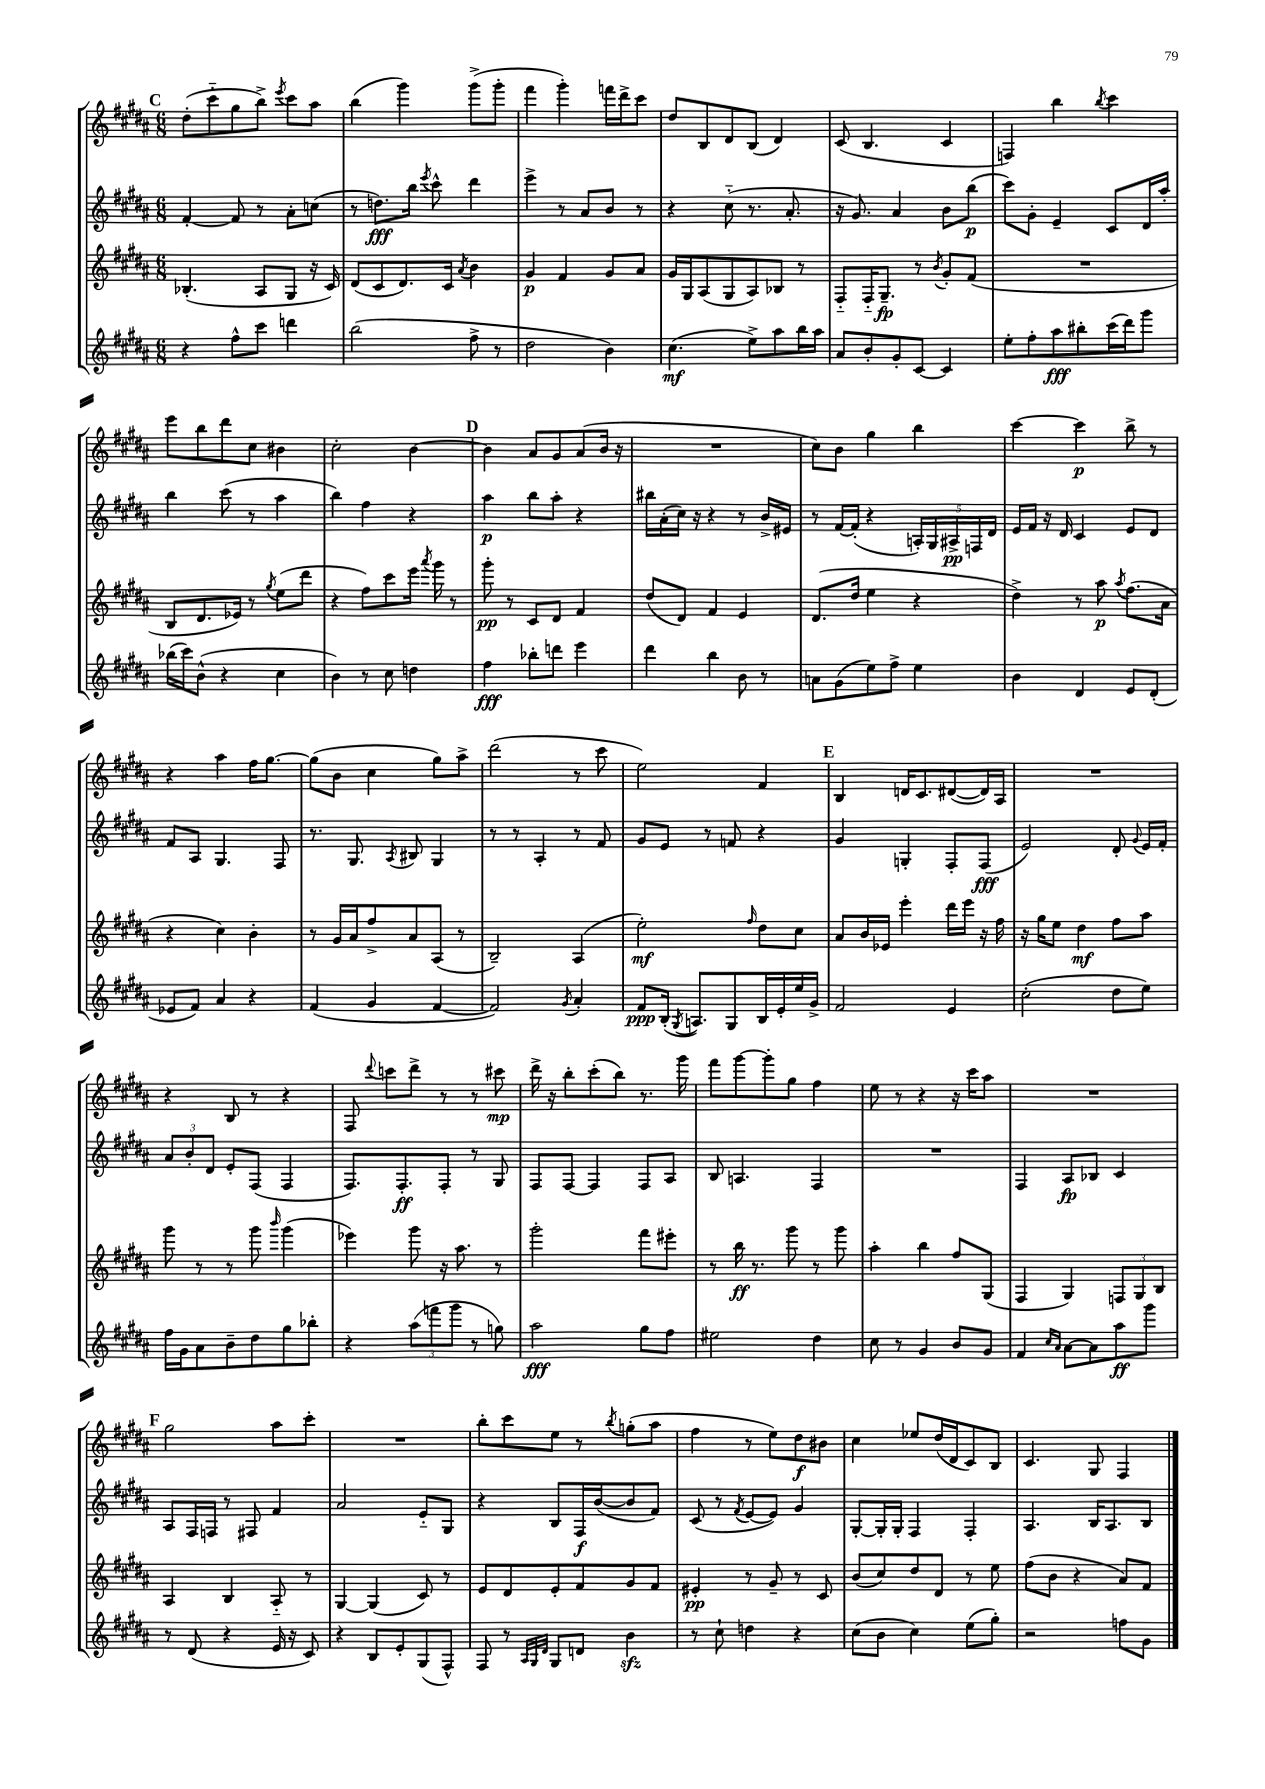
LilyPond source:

<<
\new StaffGroup <<
\new Staff = "s0" {
    \clef treble \key b \major \numericTimeSignature \time 6/8
    \autoBeamOff \mark \markup { \bold "C" } dis''8[-.( cis'''8-_ gis''8 b''8]->) \acciaccatura { e'''8 } cis'''8[ ais''8] |
    b''4( gis'''4) gis'''8[->( gis'''8]-. |
    fis'''4 gis'''4-.) f'''16[ dis'''16-> cis'''8] |
    dis''8[ b8 dis'8 b8]( dis'4) |
    cis'8( b4. cis'4 |
    f4) b''4 \acciaccatura { b''8 } cis'''4 |
    e'''8[ b''8 dis'''8 cis''8] bis'4 |
    cis''2-. b'4~ |
    \mark \markup { \bold "D" } b'4 ais'8[ gis'8 ais'8( b'16] r16 |
    R2. |
    cis''8[) b'8] gis''4 b''4 |
    cis'''4~ cis'''4\p b''8-> r8 |
    r4 ais''4 fis''16[ gis''8.]~ |
    gis''8[( b'8] cis''4 gis''8[) ais''8]-> |
    dis'''2( r8 cis'''8 |
    e''2) fis'4 |
    \mark \markup { \bold "E" } b4 d'16[ cis'8. dis'8~( dis'16) ais16] |
    R2. |
    r4 b8 r8 r4 |
    fis8 \appoggiatura { dis'''8 } c'''8[ dis'''8]-> r8 r8 cis'''8\mp |
    dis'''16-> r16 b''8[-. cis'''8-.( b''8]) r8. gis'''16 |
    fis'''8[ gis'''8~ gis'''8-. gis''8] fis''4 |
    e''8 r8 r4 r16 cis'''16[ ais''8] |
    R2. |
    \mark \markup { \bold "F" } gis''2 ais''8[ cis'''8]-. |
    R2. |
    b''8[-. cis'''8 e''8] r8 \acciaccatura { b''8 } g''8[-.( ais''8] |
    fis''4 r8 e''8[) dis''8\f bis'8] |
    cis''4 ees''8[ dis''16( dis'16 cis'8) b8] |
    cis'4. gis8 fis4 \bar "|." |
}
\new Staff = "s1" {
    \clef treble \key b \major \numericTimeSignature \time 6/8
    \autoBeamOff \mark \markup { \bold "C" } fis'4~-. fis'8 r8 ais'8[-. c''8]( |
    r8 d''8.[\fff) b''16] \acciaccatura { e'''8 } cis'''8-^ dis'''4 |
    e'''4-> r8 ais'8[ b'8] r8 |
    r4 cis''8-_( r8. ais'8.-. |
    r16 gis'8.) ais'4 b'8[ b''8]\p( |
    cis'''8[) gis'8]-. e'4-- cis'8[ dis'16 ais''16]-. |
    b''4 cis'''8( r8 ais''4 |
    b''4) fis''4 r4 |
    \mark \markup { \bold "D" } ais''4\p b''8[ ais''8]-. r4 |
    bis''16[ ais'16-.( cis''16]) r16 r4 r8 b'16[-> eis'16] |
    r8 fis'16[~ fis'16]-.( r4 \tuplet 5/4 { a16[-.) gis16 ais16->\pp f16 dis'16] } |
    e'16[ fis'16] r16 dis'16 cis'4 e'8[ dis'8] |
    fis'8[ ais8] gis4. fis8 |
    r8. gis8. \acciaccatura { ais8 } bis8 gis4 |
    r8 r8 ais4-. r8 fis'8 |
    gis'8[ e'8] r8 f'8 r4 |
    \mark \markup { \bold "E" } gis'4 g4-. fis8[-. fis8]\fff( |
    e'2) dis'8-. \appoggiatura { gis'8 } e'16[ fis'16]-. |
    \tuplet 3/2 { ais'8[ b'8-. dis'8] } e'8[-. fis8]( fis4 |
    fis8.[) fis8.-.\ff fis8]-. r8 gis8 |
    fis8[ fis8]~ fis4 fis8[ ais8] |
    b8 a4. fis4 |
    R2. |
    fis4 ais8[\fp bes8] cis'4 |
    \mark \markup { \bold "F" } ais8[ fis16 f16] r8 fis8 fis'4 |
    ais'2 e'8[-_ gis8] |
    r4 b8[ fis16\f b'16~( b'8 fis'8]) |
    cis'8( r8 \acciaccatura { fis'8 } e'8[~ e'8]) gis'4 |
    gis8[~-. gis16-. gis16]-. fis4 fis4-. |
    ais4. b16[ ais8. b8] \bar "|." |
}
\new Staff = "s2" {
    \clef treble \key b \major \numericTimeSignature \time 6/8
    \autoBeamOff \mark \markup { \bold "C" } bes4.-.( ais8[ gis8] r16 cis'16) |
    dis'8[( cis'8 dis'8.) cis'16] \acciaccatura { ais'8 } b'4 |
    gis'4\p fis'4 gis'8[ ais'8] |
    gis'16[ gis16 ais8( gis8 ais8) bes8] r8 |
    fis8[-_ fis16-_ gis8.]--\fp r8 \acciaccatura { b'8 } gis'8[-. fis'8]( |
    R2. |
    b8[ dis'8. ees'16]) r8 \acciaccatura { gis''8 } e''8[( dis'''8] |
    r4 fis''8[) cis'''8 e'''16] \acciaccatura { ais'''8 } gis'''16 r8 |
    \mark \markup { \bold "D" } gis'''8-.\pp r8 cis'8[ dis'8] fis'4 |
    dis''8[( dis'8]) fis'4 e'4 |
    dis'8.[( dis''16] e''4 r4 |
    dis''4->) r8 ais''8\p \acciaccatura { ais''8 } fis''8.[( ais'16] |
    r4 cis''4) b'4-. |
    r8 gis'16[ ais'16 fis''8-> ais'8 ais8]( r8 |
    b2--) ais4( |
    e''2-.\mf) \grace { fis''16 } dis''8[ cis''8] |
    \mark \markup { \bold "E" } ais'8[ b'16 ees'16] e'''4-. dis'''16[ e'''16] r16 fis''16 |
    r16 gis''16[ e''8] dis''4\mf fis''8[ ais''8] |
    gis'''8 r8 r8 gis'''8 \grace { b'''16 } gis'''4( |
    ees'''4) gis'''8 r16 ais''8. r8 |
    gis'''2-. fis'''8[ eis'''8]-. |
    r8 b''16\ff r8. gis'''8 r8 gis'''8 |
    ais''4-. b''4 fis''8[ gis8]( |
    fis4 gis4) \tuplet 3/2 { f8[ gis8 b8] } |
    \mark \markup { \bold "F" } ais4 b4 ais8-_ r8 |
    gis4~ gis4( cis'8) r8 |
    e'8[ dis'8 e'8-. fis'8 gis'8 fis'8] |
    eis'4-.\pp r8 gis'8-- r8 cis'8 |
    b'8[( cis''8) dis''8 dis'8] r8 e''8 |
    fis''8[( b'8] r4 ais'8[) fis'8] \bar "|." |
}
\new Staff = "s3" {
    \clef treble \key b \major \numericTimeSignature \time 6/8
    \autoBeamOff \mark \markup { \bold "C" } r4 fis''8[-^ cis'''8] d'''4 |
    b''2( fis''8-> r8 |
    dis''2 b'4) |
    cis''4.\mf( e''8[->) ais''8 b''16 ais''16] |
    ais'8[ b'8-. gis'8-. cis'8]~ cis'4 |
    e''8[-. fis''8-. ais''8\fff bis''8-. cis'''16( dis'''16) gis'''8] |
    bes''16[( cis'''16) b'8]-^( r4 cis''4 |
    b'4) r8 cis''8 d''4 |
    \mark \markup { \bold "D" } fis''4\fff bes''8[-. d'''8] e'''4 |
    dis'''4 b''4 b'8 r8 |
    a'8[ gis'8( e''8) fis''8]-> e''4 |
    b'4 dis'4 e'8[ dis'8]-.( |
    ees'8[ fis'8]) ais'4 r4 |
    fis'4( gis'4 fis'4~ |
    fis'2) \acciaccatura { gis'8 } ais'4-. |
    fis'8[\ppp b16]-.( \acciaccatura { gis8 } a8.[) gis8 b16 e'16-. e''16 gis'16]-> |
    \mark \markup { \bold "E" } fis'2 e'4 |
    cis''2-.( dis''8[ e''8]) |
    fis''16[ gis'16 ais'8 b'8-- dis''8 gis''8 bes''8]-. |
    r4 \tuplet 3/2 { ais''8[( f'''8 gis'''8] } r8 g''8) |
    ais''2\fff gis''8[ fis''8] |
    eis''2 dis''4 |
    cis''8 r8 gis'4 b'8[ gis'8] |
    fis'4 \grace { cis''16[ ais'16] } ais'8[~ ais'8 ais''8\ff gis'''8] |
    \mark \markup { \bold "F" } r8 dis'8( r4 e'16 r16 cis'8) |
    r4 b8[ e'8-. gis8( fis8]-^) |
    fis8 r8 \grace { ais32[ gis32 dis'32] } gis8[ d'8] b'4\sfz |
    r8 cis''8-! d''4 r4 |
    cis''8[( b'8] cis''4) e''8[( gis''8]-.) |
    r2 f''8[ gis'8] \bar "|." |
}
>>
>>
\layout { \context { \Score \remove "Bar_number_engraver" } }
